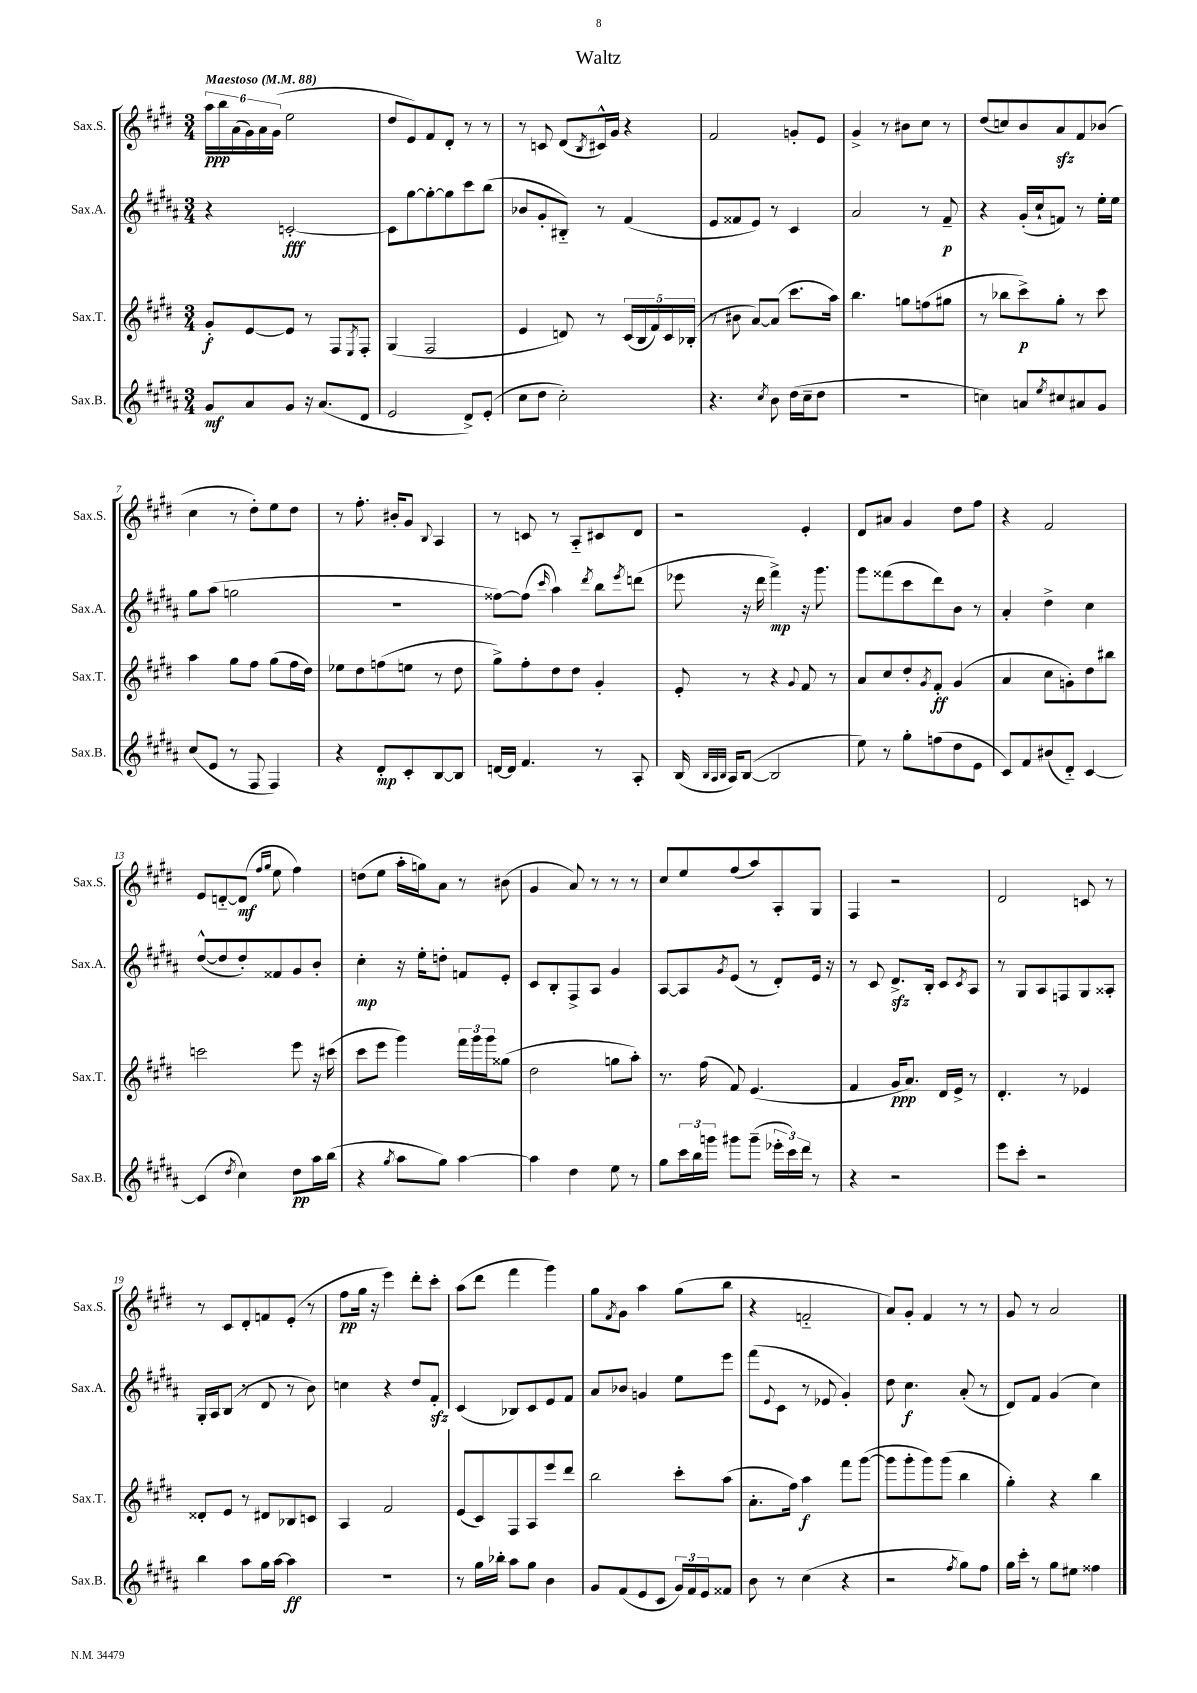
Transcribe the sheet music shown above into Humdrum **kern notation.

**kern	**kern	**kern	**kern
*staff4	*staff3	*staff2	*staff1
*clefG2	*clefG2	*clefG2	*clefG2
*k[f#c#g#d#a#]	*k[f#c#g#d#]	*k[f#c#g#d#a#]	*k[f#c#g#d#]
*M3/4	*M3/4	*M3/4	*M3/4
*MM88	*MM88	*MM88	*MM88
8g#	8g#'	4r	24aa
.	.	.	24bb
.	.	.	(24a
8a#	[8e	.	24g#)
.	.	.	24a
.	.	.	(24g#
8g#	8e]	[2c'	2ee
16r	8r	.	.
(8.a#	.	.	.
.	8F#	.	.
.	8qE	.	.
8d#	8F#'	.	.
=	=	=	=
2e	(4G#	8c]	8dd#
.	.	[8gg#	8e)
.	2F#	8gg#'_	8f#
.	.	8gg#]	8d#'
8d#^)	.	8ccc#	8r
(8e'	.	(8bb	8r
=	=	=	=
8cc#	4e	8b-	8r
8dd#	.	8g#'	8c
2cc#')	8d)	8B#'~)	(8d#
.	.	.	8qB
.	8r	8r	16c#^^)
.	.	.	16g#
.	(20c#	(4f#	4r
.	20B	.	.
.	20f#)	.	.
.	20c#	.	.
.	(20B-'	.	.
=	=	=	=
4.r	8r	8e	2f#
.	8b#	8f##	.
.	[8a)	8e)	.
8qcc#	.	.	.
8b	(8a]	8r	.
(16dd#	8.ccc#	4c#	8g'
16cc#~	.	.	.
8dd#	.	.	8e
.	16aa)	.	.
=	=	=	=
2.r	4.bb	2a#	4g#^
.	.	.	8r
.	8gg	.	8b#
.	(8ff	8r	8cc#
.	8gg#	8f#~	8r
=	=	=	=
4cc)	8r	4r	(8dd#
.	8bb-	.	8cc)
8a	8ccc#^)	(16g#'	8b
.	.	16cc#`	.
8qee	.	.	.
8cc#	8gg#'	8f)	8a
8a#	8r	8r	8f#
8g#	8ccc#	16ee'	(8b-
.	.	16ee	.
=	=	=	=
(8cc#	4aa	8gg#	4cc#
8e	.	(8aa#	.
8r	8gg#	2gg	8r
8F#	8ff#	.	8dd#')
4F#)	(8gg#	.	8ee
.	16ff#	.	8dd#
.	16dd#)	.	.
=	=	=	=
4r	8ee-	2.r	8r
.	8dd#	.	8.ff#'
8d#'	(8ff	.	.
.	.	.	16b#'
8c#'	8ee	.	8g#
.	.	.	8qqB
[8B	8r	.	4A
8B]	8dd#	.	.
=	=	=	=
[16d	8gg#^)	[8ff##)	8r
16d]	.	.	.
4.f#	8ff#'	(8ff##]	8c
.	.	16qqccc#	.
.	8dd#	4aa#)	8r
.	8dd#	.	8A'~
.	.	8qddd#	.
8r	4g#'	8bb	8c#
.	.	8qeee	.
8A#'	.	(8ddd	8d#
=	=	=	=
(16B	8e'	8eee-	2r
32qqB	.	.	.
32qqA#	.	.	.
32qqB	.	.	.
16A#)	.	.	.
([8B	8r	16r	.
.	.	16ddd#	.
2B]	4r	4fff#^)	.
.	8qqg#	.	.
.	8f#	16r	4e'
.	.	8.ggg#	.
.	8r	.	.
=	=	=	=
8ee)	8a	8ggg#	8d#
8r	8cc#	(8fff##	8a#
8gg#'	8dd#'	8ccc#	4g#
.	8qg#	.	.
(8ff	8f#'	8ddd#)	.
8dd#	(4g#	8b	8dd#
8e	.	8r	8ff#
=	=	=	=
8c#)	4a	4a#'	4r
8f#	.	.	.
(8b#	8cc#	4dd#^	2f#
8d#'~)	8g')	.	.
[4c#	8dd#	4cc#	.
.	8bb#	.	.
=	=	=	=
(4c#]	2ccc	([8dd#^^	8e
.	.	8dd#]	[8d'~
8qdd#	.	.	.
4cc#)	.	8dd#')	(8d]
.	.	.	16qqff#
.	.	.	16qqgg#
.	.	8f##	8ee
8dd#	8eee	8g#	4ff#)
16aa#	16r	8b'	.
(16bb	(16ccc#	.	.
=	=	=	=
4r	8ccc#	4cc#'	(8dd
.	8eee	.	8ee
8qgg#	.	.	.
8aa#	4ggg#)	16r	16aa'
.	.	16ee'	16gg)
8gg#)	.	8dd'	8a
[4aa#	24fff#	8f	8r
.	24ggg#	.	.
.	24ggg#	.	.
.	(8gg##	8e'	(8b#
=	=	=	=
4aa#]	2dd#	8c#	4g#
.	.	8B'	.
4dd#	.	8F#^	8a)
.	.	8A#	8r
8ee	8gg	4g#	8r
8r	8aa')	.	8r
=	=	=	=
8gg#	8.r	[8A#	8cc#
24ccc#	.	8A#]	8ee
24bb	.	.	.
.	(16ff#	.	.
24ggg	.	.	.
.	.	8qg#	.
8ggg#	8f#)	(8e	(8ff#
(8ggg#~	(4.e	8r	8aa)
24eee-'	.	8d#')	8A'
24ccc#)	.	.	.
24ddd#	.	.	.
8r	.	16e	8G#
.	.	16r	.
=	=	=	=
4r	4f#	8r	4F#
.	.	8c#	.
2r	16g#	8.d#^	2r
.	8.a)	.	.
.	.	16B'	.
.	16d#	8c#	.
.	16e^	.	.
.	.	8qc#	.
.	8r	8A#	.
=	=	=	=
8eee	4.d#'	8r	2d#
8ccc#'	.	8G#	.
2r	.	8A#	.
.	8r	8F	.
.	4e-	8G#	8c
.	.	8A##'	8r
=	=	=	=
4bb	8d##'	16G#'	8r
.	.	16A#	.
.	8e	(8B	8c#
8aa#	8r	8r	8d#'
16gg#	8d#	8d#	8f
[16aa#	.	.	.
4aa#]	8B-	8r	(8e'
.	8c	8b)	8r
=	=	=	=
2.r	4A	4cc	8ff#
.	.	.	16gg#
.	.	.	16r
.	2f#	4r	4eee)
.	.	8dd#	8ddd#'
.	.	8f#'	8ccc#'
=	=	=	=
8r	(8e	(4c#	(8aa
16gg#	8c#)	.	8ddd#
16bb-'	.	.	.
8aa#	8F#	8B-)	4fff#
8gg#	8A	8c#	.
4b	8eee	8e	4ggg#)
.	8ddd#	8f#	.
=	=	=	=
8g#	2bb	8a#	8gg#
.	.	.	8qf#
(8f#	.	8b-	8g#
8e	.	4g	4aa
8c#	.	.	.
24g#)	8ccc#'	8ee	(8gg#
24f#	.	.	.
24e	.	.	.
8f##	(8aa	8eee	8bb
=	=	=	=
8b	8.a'	(8fff#	4r
.	.	8qqe	.
8r	.	8c#	.
.	16ff#)	.	.
(4cc#	4aa	8r	2f'~
.	.	8e-	.
4r	8fff#	4g#')	.
.	([8ggg#	.	.
=	=	=	=
2r	8ggg#]	8dd#	8a)
.	8ggg#'	4.cc#	8g#'
.	8ggg#)	.	4f#
.	(8ggg#	.	.
8qff#	.	.	.
8gg#)	4bb	(8a#'	8r
8ff#	.	8r	8r
=	=	=	=
16gg#	4gg#')	8d#)	8g#
16ccc#'	.	.	.
8r	.	8f#	8r
8gg#	4r	(4g#	2a
8ee#	.	.	.
4ff##	4bb	4cc#)	.
==	==	==	==
*-	*-	*-	*-
